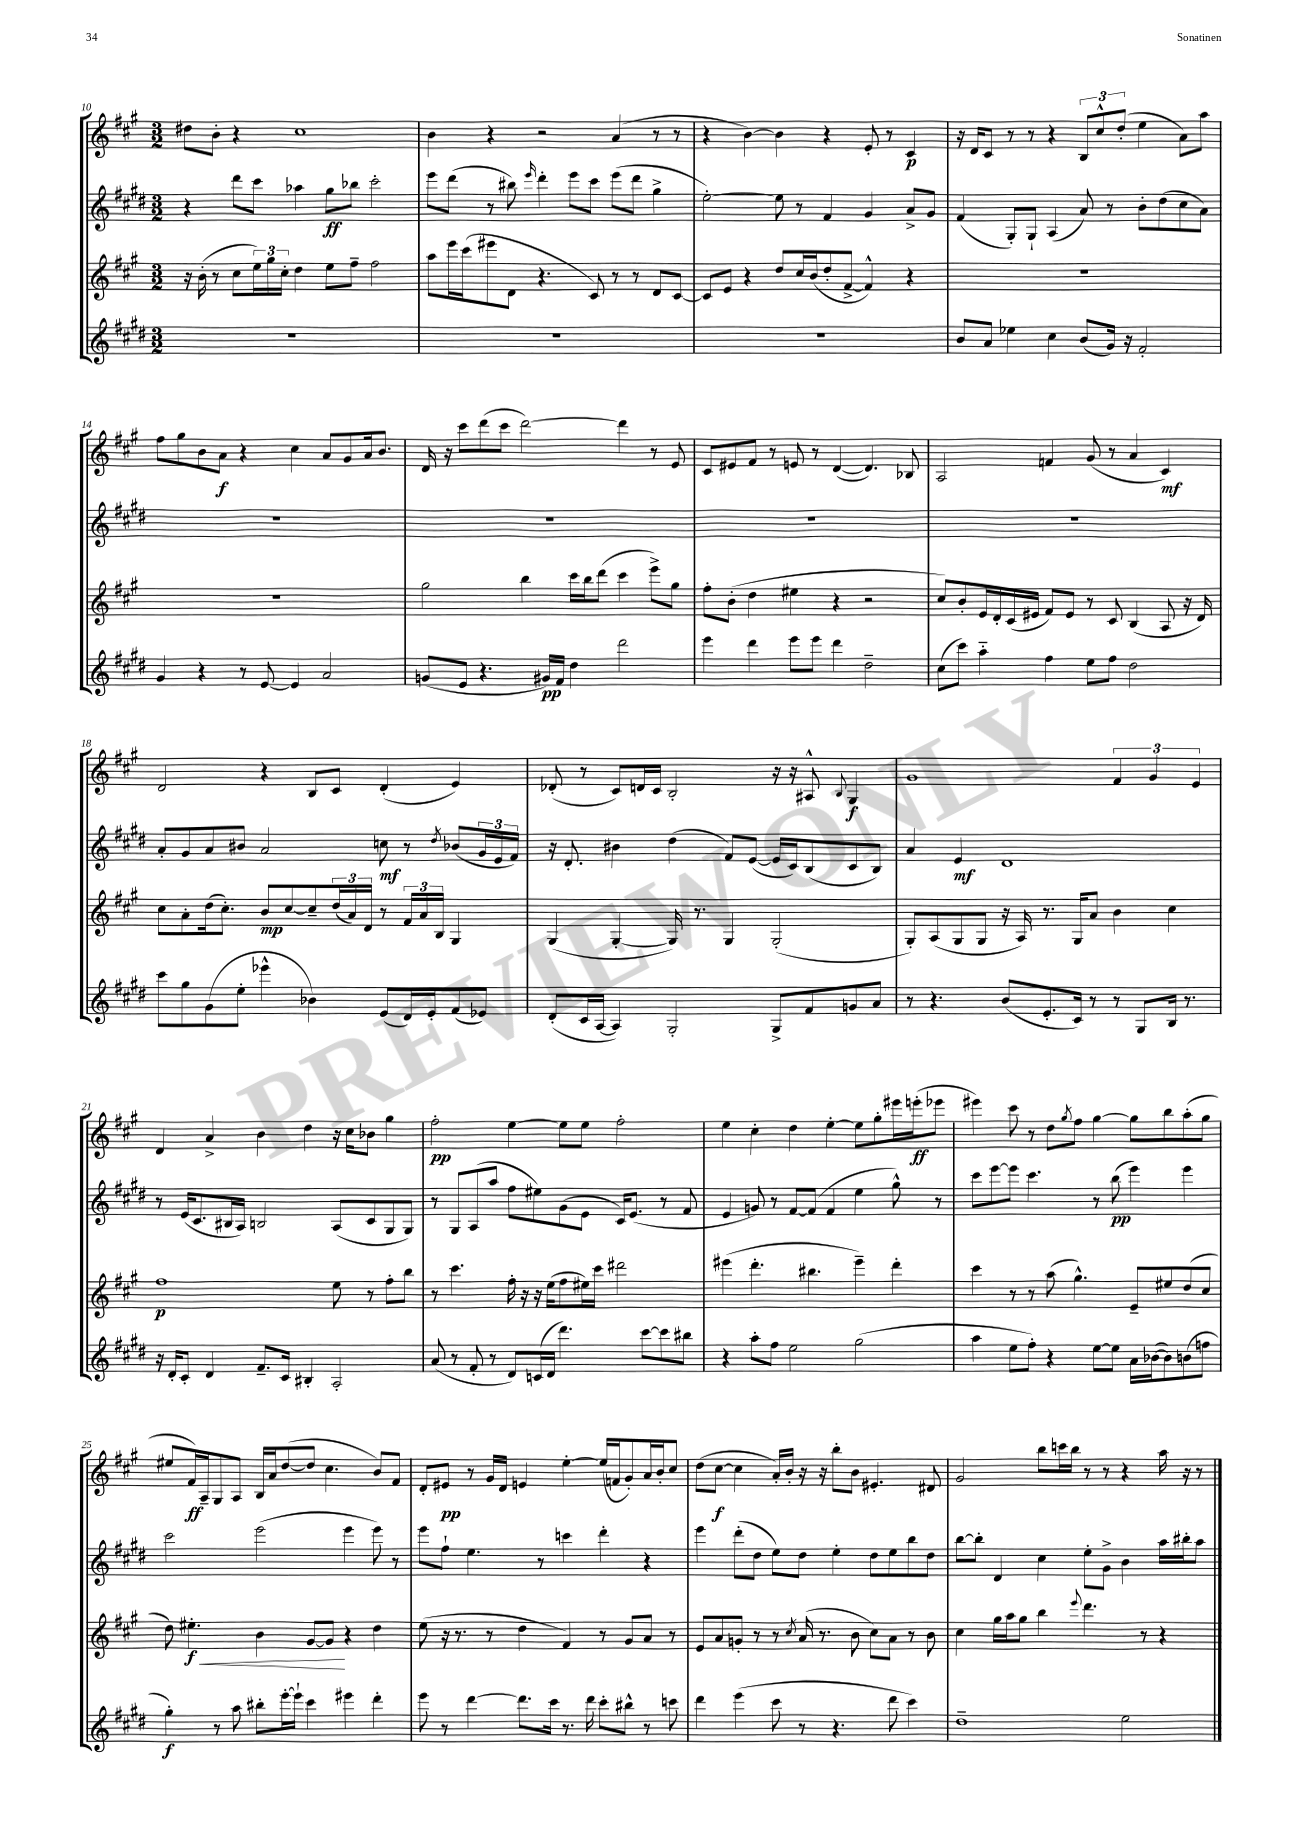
<<
\new StaffGroup <<
\new Staff = "s0" {
    \clef treble \key a \major \numericTimeSignature \time 3/2
    dis''8 b'8-. r4 cis''1 |
    b'4 r4 r2 a'4( r8 r8 |
    r4 b'4~) b'4 r4 e'8-. r8 cis'4\p |
    r16 d'16 cis'8 r8 r8 r4 \tuplet 3/2 { b8 cis''8-^ d''8-.( } e''4 a'8) a''8 |
    fis''8 gis''8 b'8 a'8\f r4 cis''4 a'8 gis'8 a'16 b'8. |
    d'16 r16 cis'''8 d'''8( cis'''8 d'''2~) d'''4 r8 e'8 |
    cis'8 eis'8 fis'8 r8 e'8 r8 d'4~( d'4.) bes8 |
    a2 f'4 gis'8( r8 a'4 cis'4\mf) |
    d'2 r4 b8 cis'8 d'4-.( e'4) |
    des'8-.( r8 cis'8) d'16 cis'16 b2-. r16 r16 ais8-^ \appoggiatura { b8 } gis4\f |
    gis'1 \tuplet 3/2 { fis'4 gis'4 e'4 } |
    d'4 a'4-> b'4 d''4 r16 cis''16 bes'8 gis''4 |
    fis''2-.\pp e''4~ e''8 e''8 fis''2-. |
    e''4 cis''4-. d''4 e''4~-. e''8 gis''8-. eis'''16 e'''16-.\ff( ees'''8 |
    eis'''4) cis'''8 r8 d''8 \acciaccatura { gis''8 } fis''8 gis''4~ gis''8 b''8 a''8-.( gis''8 |
    eis''8 fis'16\ff) a16-- gis8 a8 b16 a'16 d''8~( d''8 cis''4. b'8) fis'8 |
    d'8-. eis'8\pp r8 gis'16 d'16 e'4 e''4~-. e''16( f'16 gis'8-.) a'16 b'16-. cis''8 |
    d''8( cis''8~\f cis''4 a'16-.) b'16-. r16 r16 b''8-. b'8 eis'4.-. dis'8 |
    gis'2 b''8 c'''16 b''16 r8 r8 r4 a''16 r16 r8 \bar "|." |
}
\new Staff = "s1" {
    \clef treble \key e \major \numericTimeSignature \time 3/2
    r4 dis'''8 cis'''8 aes''4 gis''8\ff bes''8 cis'''2-. |
    e'''8 dis'''8( r8 bis''8) \grace { e'''16 } dis'''4-. e'''8 cis'''8 e'''8( dis'''8 gis''4-> |
    e''2~-.) e''8 r8 fis'4 gis'4 a'8-> gis'8 |
    fis'4( gis8-.) gis8-! a4( a'8) r8 b'8-. dis''8( cis''8 a'8) |
    R1. |
    R1. |
    R1. |
    R1. |
    a'8-. gis'8 a'8 bis'8 a'2 c''8\mf r8 \acciaccatura { dis''8 } bes'8( \tuplet 3/2 { gis'16 e'16 fis'16) } |
    r16 dis'8.-. bis'4 dis''4( fis'8) e'8~( e'16 cis'16) b8( cis'8 b8) |
    a'4 e'4\mf dis'1 |
    r8 e'16( cis'8. bis16 a16) b2 a8( cis'8 gis8 gis8) |
    r8 gis8 a8( a''8 fis''8 eis''8) gis'8( e'8 cis'16) e'8.( r8 fis'8 |
    e'4 g'8) r8 fis'8~ fis'8( fis'4 e''4 gis''8-^) r8 |
    cis'''8 e'''8~ e'''8 cis'''4. r8 b''8\pp( e'''4) e'''4 |
    cis'''2 e'''2( e'''4 e'''8) r8 |
    e'''8 fis''8-! e''4. r8 c'''4 dis'''4-. r4 |
    e'''4 dis'''8-.( dis''8 e''8) dis''8 e''4-. dis''8 e''8 b''8 dis''8 |
    b''8~ b''8-. dis'4 cis''4 e''8-. gis'8-> b'4 a''16 bis''16-. a''8 \bar "|." |
}
\new Staff = "s2" {
    \clef treble \key a \major \numericTimeSignature \time 3/2
    r16 b'16-.( r8 cis''8 \tuplet 3/2 { e''16) gis''16 cis''16-. } d''4 e''8 fis''8-- fis''2 |
    a''8 e'''16 cis'''16( eis'''8 d'8 r4. cis'8) r8 r8 d'8 cis'8~ |
    cis'8 e'8 r4 d''8 cis''16 b'16( d''8-. fis'8~-> fis'4-^) r4 |
    R1. |
    R1. |
    gis''2 b''4 cis'''16 b''16 d'''8( cis'''4 e'''8->) gis''8 |
    fis''8-. b'8-.( d''4 eis''4 r4 r2 |
    cis''8) b'8-. e'16 d'16-. cis'16( eis'16 fis'8) eis'8 r8 cis'8 b4( a8 r16 d'16) |
    cis''8 a'8-. d''16( cis''8.-.) b'8\mp cis''8~ cis''8-- \tuplet 3/2 { d''16( a'16) d'16 } r8 \tuplet 3/2 { fis'16 a'16 b16 } gis4 |
    gis4( gis4~-. gis16) r8. gis4 gis2-.( |
    gis8-.) a8( gis8 gis8 r16 a16) r8. gis16 a'8 b'4 cis''4 |
    fis''1\p e''8 r8 fis''8-. b''8 |
    r8 cis'''4. fis''16-. r16 r16 e''16( fis''8 eis''16) cis'''16 dis'''2 |
    eis'''4( d'''4.-. bis''4. eis'''4--) d'''4-. |
    cis'''4 r8 r8 a''8( gis''4.-^) e'8-- eis''8 d''8( cis''8 |
    d''8) eis''4.-.\f\< b'4 gis'8~ gis'8\! r4 d''4 |
    e''8( r16 r8. r8 d''4 fis'4) r8 gis'8 a'8 r8 |
    e'8 a'8 g'8-. r8 r8 \acciaccatura { cis''8 } a'16( r8. b'8 cis''8) a'8 r8 b'8 |
    cis''4 gis''16 a''16 gis''8 b''4 \appoggiatura { e'''8 } d'''4. r8 r4 \bar "|." |
}
\new Staff = "s3" {
    \clef treble \key e \major \numericTimeSignature \time 3/2
    R1. |
    R1. |
    R1. |
    b'8 a'8 ees''4 cis''4 b'8( gis'16) r16 fis'2-. |
    gis'4 r4 r8 e'8~ e'4 a'2 |
    g'8( e'8 r4. gis'16\pp) fis'16 dis''4 dis'''2 |
    e'''4 dis'''4 e'''8 e'''8 dis'''4 dis''2-- |
    cis''8( cis'''8) a''4-_ fis''4 e''8 fis''8 dis''2 |
    cis'''8 gis''8 gis'8( e''8-. ees'''4-^ bes'4) e'8( dis'16) e'16-. fis'8( ees'8) |
    dis'8-.( cis'16 a16~ a4) gis2-. gis8-> fis'8 g'8 a'8 |
    r8 r4. b'8( e'8.-. cis'16) r8 r8 gis8 b16 r8. |
    r16 dis'16-. cis'8-. dis'4 fis'8.-- cis'16 bis4-. a2-. |
    a'8( r8 fis'8-. r8 dis'8) c'16( dis'16 dis'''4.) cis'''8~ cis'''8 bis''8 |
    r4 a''8-. fis''8 e''2 gis''2( |
    a''4 e''8 fis''8-.) r4 e''8~ e''8 a'16 bes'16~( bes'8) b'8( f''8 |
    gis''4-.\f) r8 a''8 bis''8-. e'''16~-. e'''16-! cis'''4 eis'''4 dis'''4-. |
    e'''8 r8 dis'''4~ dis'''8. cis'''16 r8. dis'''16 cis'''8-. bis''8-^ r8 c'''8 |
    dis'''4 e'''4( cis'''8 r8 r4. dis'''8 cis'''4) |
    dis''1-- e''2 \bar "|." |
}
>>
>>
\layout { \context { \Score currentBarNumber = #10 } }
